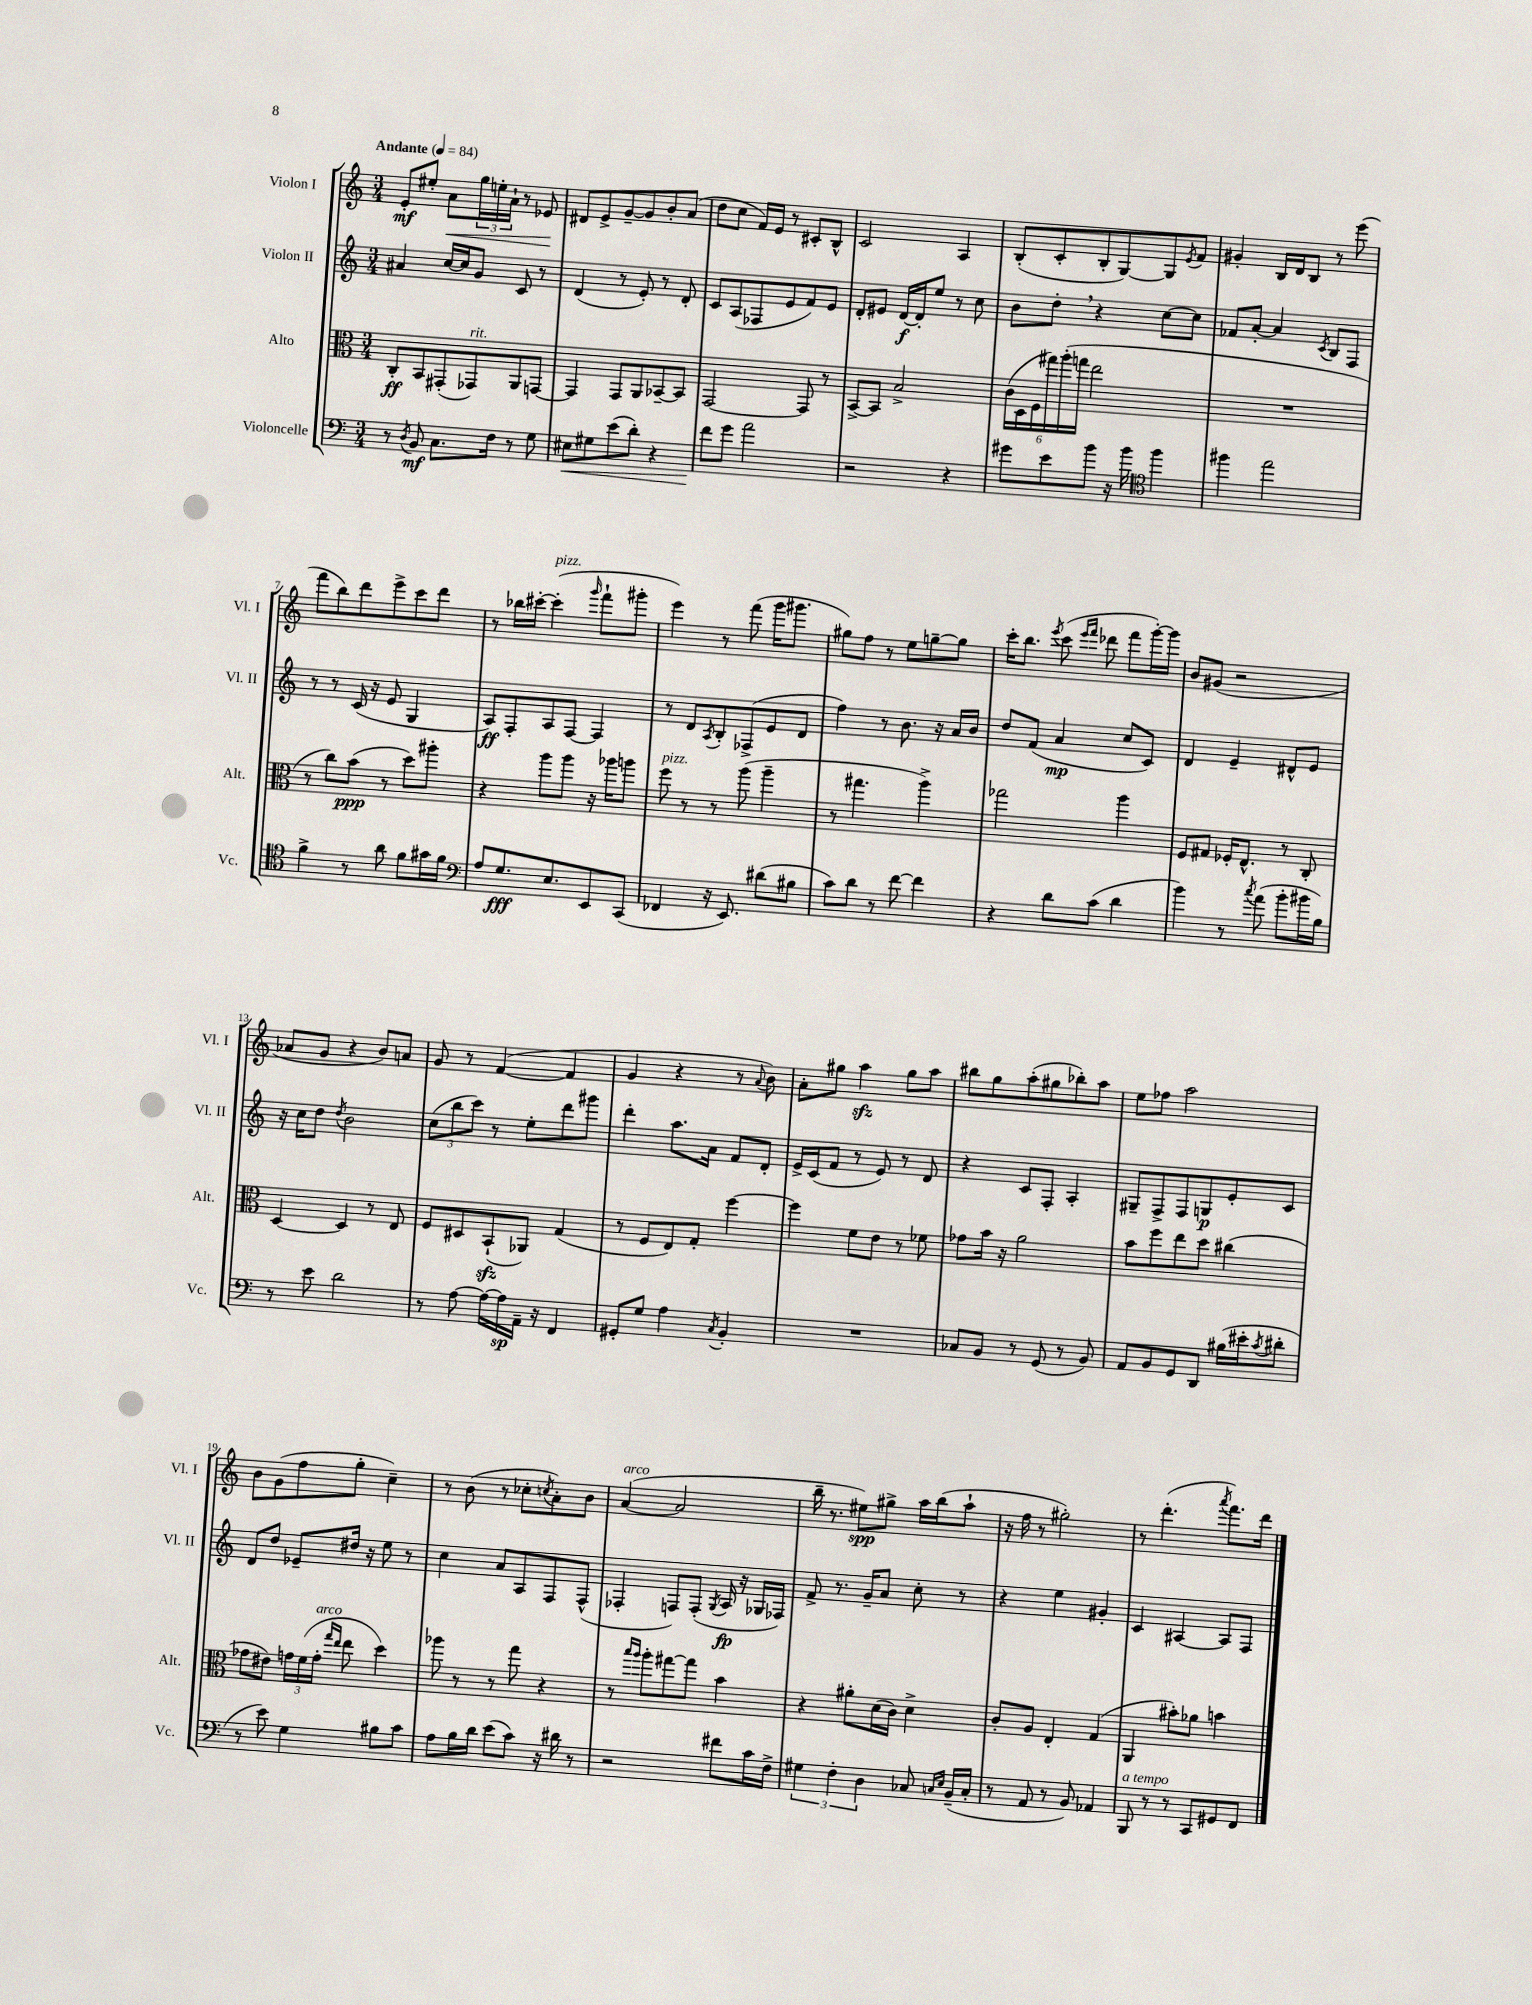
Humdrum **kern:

**kern	**kern	**kern	**kern
*staff4	*staff3	*staff2	*staff1
*clefF4	*clefC3	*clefG2	*clefG2
*k[]	*k[]	*k[]	*k[]
*M3/4	*M3/4	*M3/4	*M3/4
*MM84	*MM84	*MM84	*MM84
8r	8C'	4a#	8e'
8qD	.	.	.
8BB	8BB	.	8ee#'
8.C	(8GG#'	[16cc	8a
.	.	16cc]	.
.	8GG-)	8g	24gg
.	.	.	24ee'
16F	.	.	.
.	.	.	24a`
8r	8AA	8c	8r
8G	[8GG	8r	8e-
=	=	=	=
8E#	4GG]	(4d	8d#
8G#	.	.	8e^
(8e	8GG	8r	[8g~
8d')	8AA	8e')	8g]
4r	[8BB-~	8r	8b'
.	8BB-]	8d'	(8a
=	=	=	=
8f	[2GG	8c	8dd
8g	.	(8A	8cc
2a	.	8F-	16f)
.	.	.	16e
.	.	8e	8r
.	8GG]	8f)	8c#'
.	8r	8e	8B^^
=	=	=	=
2r	[8BB^	8d'	2c
.	8BB]	8e#	.
.	2B^	[16d	.
.	.	16d']	.
.	.	8ee	.
4r	.	8r	4A
.	.	8cc	.
=	=	=	=
8g#	(24c	8b	(8B'
.	24D	.	.
.	24F	.	.
8e	24gg#)	8dd'	8c'
.	(24aa'	.	.
.	24gg	.	.
8b	2ee	4r	8B'
16r	.	.	[8G)
16b	.	.	.
*clefC4	*	*	*
4ff	.	[8cc	8G]
.	.	.	8qe
.	.	8cc]	8f
=	=	=	=
4ff#	2.r	8f-	4g#'
.	.	[8a'	.
2ee	.	4a]	16B
.	.	.	16d
.	.	.	8B
.	.	8qc	.
.	.	8B	8r
.	.	8F	(8eee
=	=	=	=
4f^	8r	8r	8fff
.	8cc)	8r	8bb)
8r	(8b	(16c	8ddd
.	.	16r	.
8a	8r	8e	8eee^
8f	8dd)	4G	8ccc
16g#	8aa#'	.	8ddd
16f	.	.	.
=	=	=	=
*clefF4	*	*	*
8A	4r	8A)	8r
8.G	.	8F'	16bb-
.	.	.	[16ccc#'
.	8aa	8A	(4ccc#']
8.E	.	.	.
.	8aa	[8F	.
.	.	.	16qqggg
8EE	16r	4F]	8fff`
.	16aa-	.	.
(8CC	8aa	.	8ggg#'
=	=	=	=
4FF-	8ff	8r	4eee)
.	8r	8d	.
.	.	8qA	.
16r	8r	8B'	8r
8.EE)	.	.	.
.	(8aa	(8F-^	(8fff
(8d#	4aa~	8e	16ggg
.	.	.	8.ggg#
8B#	.	8d	.
=	=	=	=
8c)	8r	4ff)	8gg#)
8d	4.gg#	.	8ff
8r	.	8r	8r
[8f	.	8.b	8ee
4f]	4aa^)	.	[8gg~
.	.	16r	.
.	.	16a	8gg]
.	.	16b	.
=	=	=	=
4r	2gg-	8dd	16ccc'
.	.	.	8.bb
.	.	(8f	.
.	.	.	8qeee
8d	.	4a	(8ccc
.	.	.	16qqeee
.	.	.	16qqfff
(8c	.	.	8ddd-
4d	4aa	8cc	8fff
.	.	8c)	[16ggg')
.	.	.	16ggg]
=	=	=	=
4b)	8F	4d	8b
.	8G#	.	(8g#
8r	16F-'	4e~	2r
.	8.E^^	.	.
8qcc	.	.	.
(8a	.	.	.
8b'	8r	8d#^^	.
16b#	8C'	8e	.
16B)	.	.	.
=	=	=	=
8r	[4D	16r	8a-
.	.	16cc	.
8e	.	8dd	8g
.	.	8qdd	.
2d	4D]	2b	4r
.	8r	.	8b)
.	8E	.	8a
=	=	=	=
8r	8F	(12cc	8g
.	.	12bb	.
[8A	8D#	.	8r
.	.	12ccc)	.
16A_	(8BB`	8r	([4f
16A]	.	.	.
16AA~	8AA-)	8ee'	.
16r	.	.	.
4FF	(4G	8ddd	4f]
.	.	8ggg#	.
=	=	=	=
8GG#'	8r	4ddd'	4g
8G	8F	.	.
4A	8E)	8.aa	4r
.	8G'	.	.
.	.	16a	.
8qC	.	.	.
4BB'	[4ff	8f	8r
.	.	.	8qqa
.	.	8d'	8b)
=	=	=	=
2.r	4ff]	16e^	8a'
.	.	(16c	.
.	.	8f	8gg#
.	8f	8r	4aa
.	8e	8e)	.
.	8r	8r	8gg#
.	8f-	8d	8aa
=	=	=	=
8C-	8g-	4r	8bb#
8BB	16b	.	8gg
.	16r	.	.
8r	2a	8c	(8aa'
(8GG	.	8F'	8gg#
8r	.	4A'	8bb-')
8BB)	.	.	8aa
=	=	=	=
8AA	8b	8G#~	8ee
8BB	8ff	8F^	8ff-
8GG	8ee	8F	2aa
8DD	8dd	8G	.
(16B#	(4cc#	8e'	.
16e#'	.	.	.
8qc	.	.	.
8d#'	.	8c	.
=	=	=	=
8r	8g-	8d	8b
8e)	8e#)	8dd	(8g
4G	24g	8e-~	8ff
.	(24f	.	.
.	24g'	.	.
.	16qqgg	.	.
.	16qqee	.	.
.	8ee	16dd#	8gg'
.	.	16r	.
8B#	4dd)	8ee	4cc~)
8c	.	8r	.
=	=	=	=
8A	8aa-	4cc	8r
16B	8r	.	(8b
16d	.	.	.
(8e	8r	8a	8r
8c)	8gg	8A	8cc-'
.	.	.	8qcc
16r	4r	8F	8a')
16d#	.	.	.
8r	.	(8F^^	8b
=	=	=	=
2r	8r	4F-'	([4a
.	16qqbb	.	.
.	16qqaa	.	.
.	8aa'	.	.
.	[8gg#	8F)	2a]
.	8gg#]	(8F'	.
.	.	8qG	.
8f#	4b	16A	.
.	.	16r	.
16c	.	16G-	.
16F^	.	16F-)	.
=	=	=	=
6G#	4r	8f^	16bb~
.	.	.	8.r
.	.	8.r	.
6F'	.	.	.
.	8a#'	.	8ee#)
.	.	16g~	.
6D	.	.	.
.	(16d	8a	8gg#^
.	16c)	.	.
8C-	4d^	8cc'	16aa
.	.	.	(16bb
16qqC	.	.	.
16qqE	.	.	.
(16BB~	.	8r	8aa`
16C'	.	.	.
=	=	=	=
8r	8c'	4r	16r
.	.	.	16ff
8AA	8A	.	8r
8r	4E'	4ee	2gg#')
8BB)	.	.	.
4AA-	(4G	4g#'	.
=	=	=	=
8BBB	4AA	4c	8r
8r	.	.	(4.ddd'
8r	8b#')	[4A#	.
8CC	8a-	.	.
.	.	.	8qaaa
8GG#	4b	8A#]	8.fff)
8FF	.	8F	.
.	.	.	16ddd
==	==	==	==
*-	*-	*-	*-
